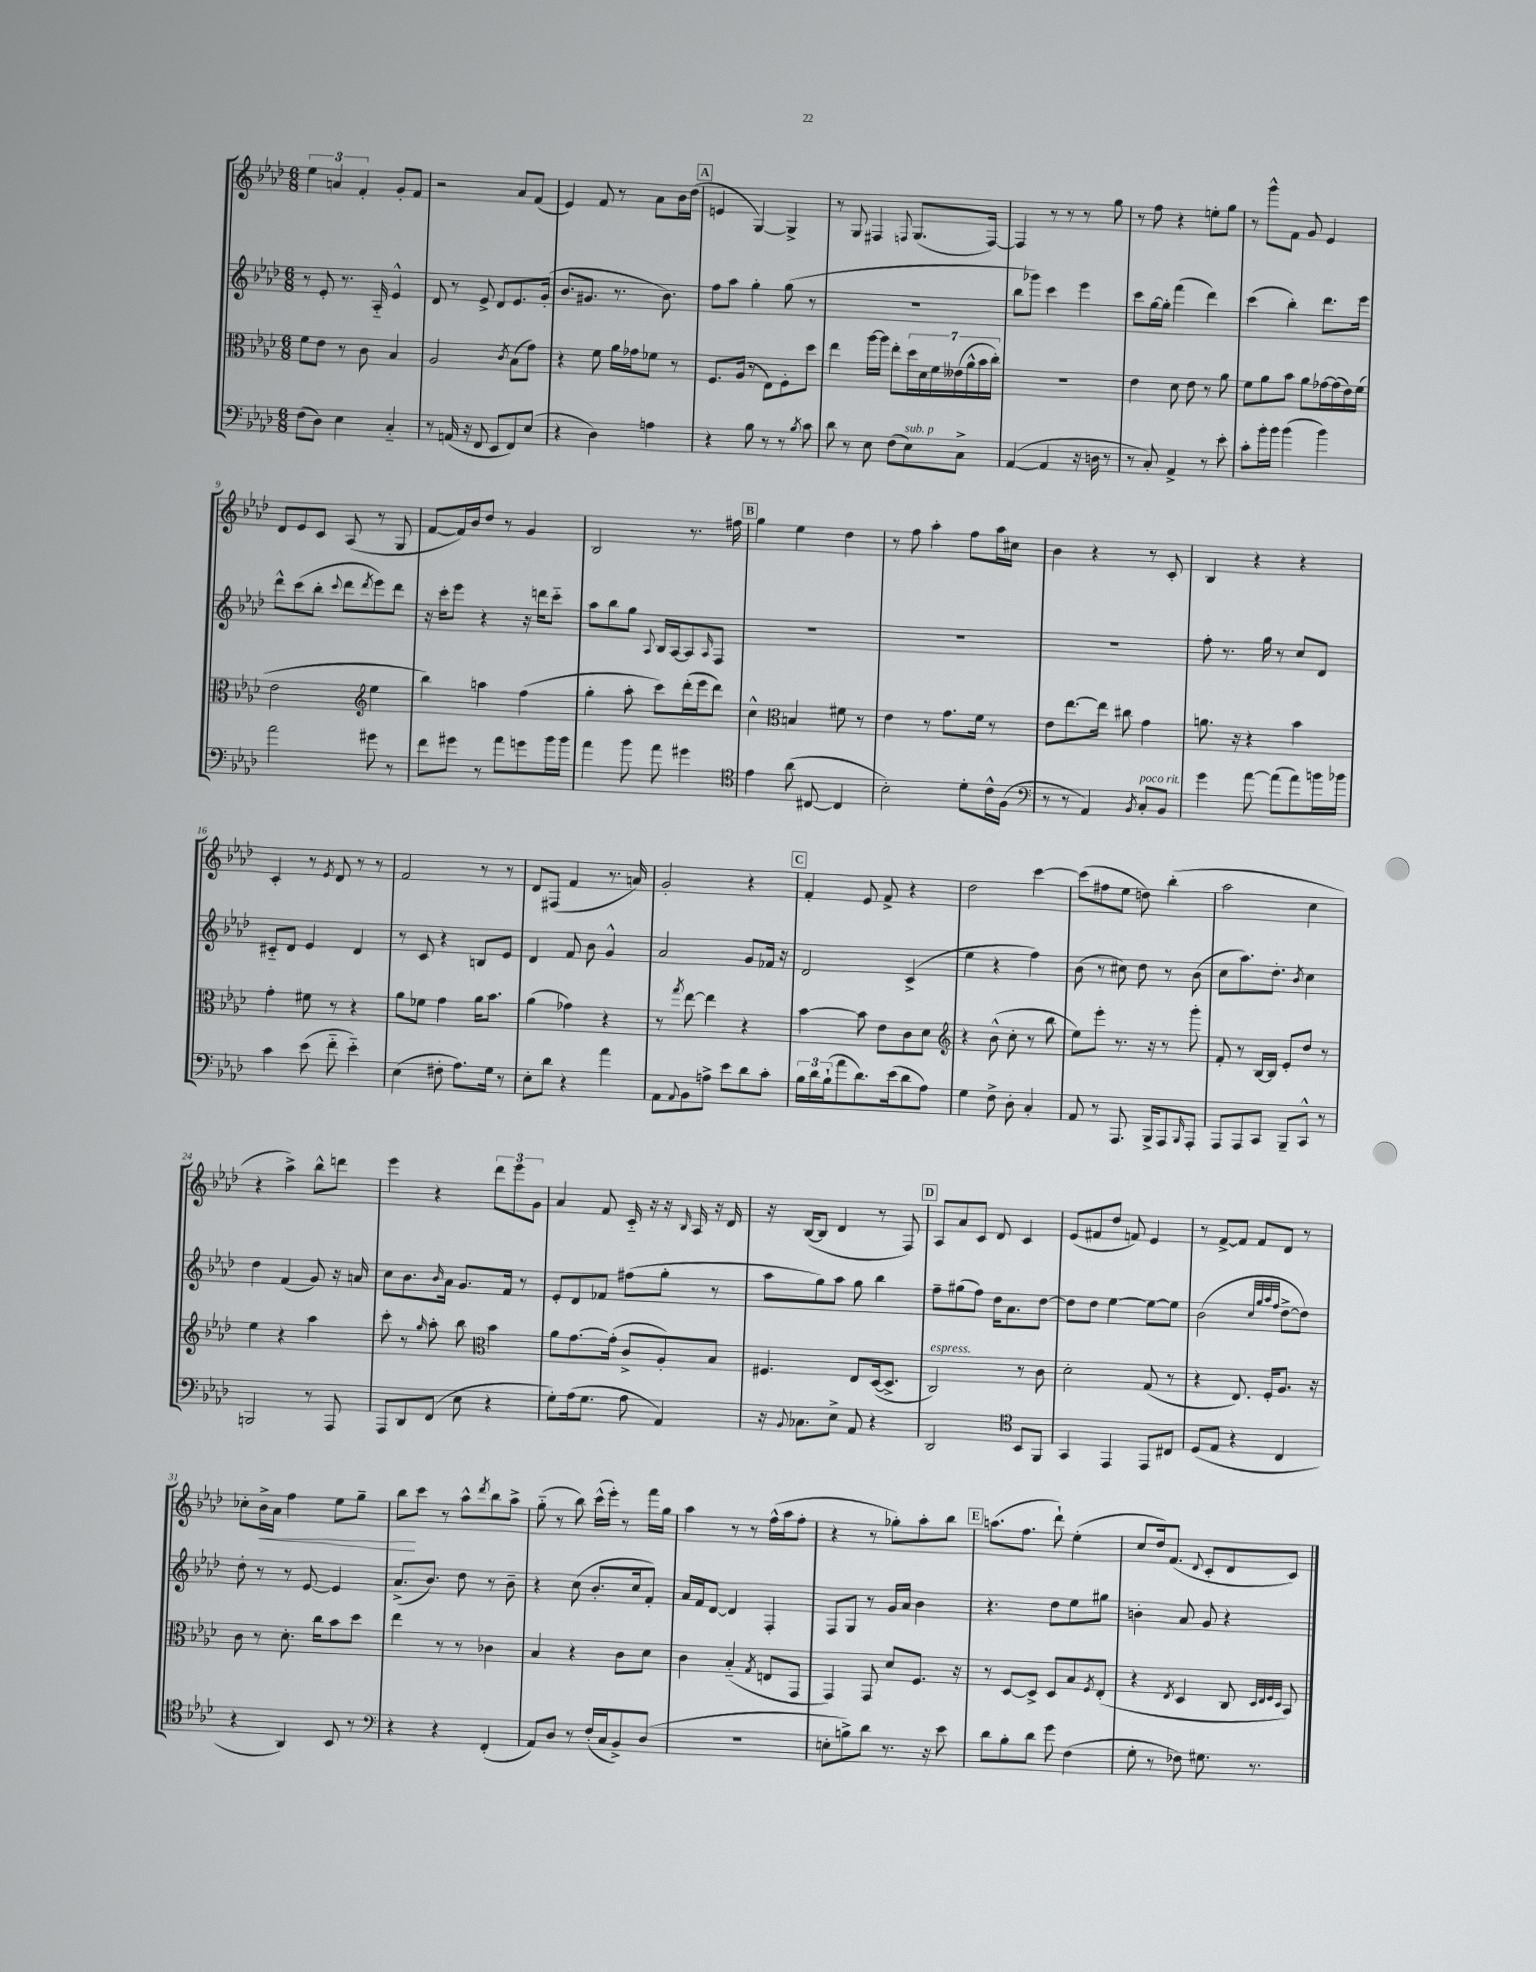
<<
\new StaffGroup <<
\new Staff = "s0" {
    \clef treble \key aes \major \numericTimeSignature \time 6/8
    \tuplet 3/2 { ees''4 a'4 f'4-. } g'8-. f'8 |
    r2 aes'8 f'8( |
    ees'4) f'8 r8 aes'8 bes'16 des''16( |
    \mark \markup { \box "A" } e'4 g4~) g4-> |
    r8 g8 fis4 \appoggiatura { f8 } g8.( f16~) |
    f4 r8 r8 r8 g''8 |
    r8 f''8 r4 e''8-. g''8 |
    r8 g'''8-^ f'8 g'8 ees'4 |
    des'8 ees'8 c'8 aes8( r8 g8 |
    f'8~ f'16) bes'16 des''8 r8 g'4 |
    bes2 r8. fis''16 |
    \mark \markup { \box "B" } g''4 ees''4 des''4 |
    r8 f''8 aes''4-. f''8 aes''16 cis''16 |
    bes'4 r4 r8 c'8-. |
    bes4 r4 r4 |
    c'4-. r8 \acciaccatura { ees'8 } des'8 r8 r8 |
    f'2 r8 r8 |
    des'8 fis8( f'4 r8. a'16) |
    g'2-. r4 |
    \mark \markup { \box "C" } f'4-. ees'8 f'8-> r4 |
    des''2 c'''4~ |
    c'''8( fis''8 ees''8 d''8) bes''4-.( |
    aes''2 c''4 |
    r4 aes''4->) bes''8-^ d'''8 |
    ees'''4 r4 \tuplet 3/2 { des'''8 ees'''8 g'8 } |
    aes'4 f'8 c'16-_ r16 r16 \grace { bes16 } aes16 r16 des'16 |
    r16 bes16~( bes8 des'4 r8 f8) |
    \mark \markup { \box "D" } aes8 aes'8 c'8 des'8 c'4 |
    ees'8( fis'8 des''8 f'8) ees'4 |
    r8 f'8~-> f'8 f'8 des'8 r8 |
    ces''8-. bes'16->\< aes'16 f''4 ees''8 g''8-- |
    bes''8\! c'''8 r8 aes''8-^ \acciaccatura { des'''8 } bes''8 aes''8-> |
    g''8-_( r8 bes''8) c'''16-^( ees'''16-.) r8 f'''16 g''16 |
    aes''4 r8 r8 f''16-^( aes''16 f''8-. |
    r4 r8 ges''8-.) aes''8-. bes''8 |
    \mark \markup { \box "E" } a''8.( f''8. des'''8-!) ees''4-.( |
    c''8 des''16) f'8.( \appoggiatura { des'8 } c'8-. des'8 c'8) \bar "|." |
}
\new Staff = "s1" {
    \clef treble \key aes \major \numericTimeSignature \time 6/8
    r8 ees'8-. r8. aes16-_ ees'4-^ |
    des'8 r8 ees'8-> des'8 ees'8. g'16-.( |
    bes'8. gis'8. r8. bes'8.) |
    \mark \markup { \box "A" } f''8 aes''8 g''4-. g''8( r8 |
    R2. |
    bes''8 ges'''8) c'''4 ees'''4 |
    c'''8 g''16~ g''16-. f'''4( des'''4) |
    c'''4( bes''4-.) des'''8. ees'''16 |
    des'''8-^ c'''8( bes''8-. \appoggiatura { c'''8 } des'''8 \acciaccatura { des'''8 } ees'''8) des'''8 |
    r16 c'''16-. ees'''8 r4 r16 d'''16 c'''8-_ |
    aes''8 bes''8 g''8 \appoggiatura { aes8 } bes16 aes16~ aes8 \grace { aes16 } f8 |
    \mark \markup { \box "B" } R2. |
    R2. |
    R2. |
    f''8-. r8. g''16 r8 c''8 des'8 |
    cis'8-_ des'8 ees'4 des'4 |
    r8 c'8 r4 b8 ees'8 |
    des'4 f'8 bes'8 g'4-^ |
    aes'2 g'8 fes'16 r16 |
    \mark \markup { \box "C" } des'2 c'4->( |
    ees''4 r4 f''4) |
    bes'8( r8 cis''8) des''8 r8 bes'8( |
    c''8 aes''8.) des''8.-. \acciaccatura { bes'8 } c''4 |
    des''4 f'4( g'8) r16 a'16 |
    c''8 bes'8. \grace { bes'16 } aes'16 g'8. f'16 r8 |
    ees'8-. des'8 fes'8 fis''8( g''8-. r8 |
    aes''8 g''8) aes''8 g''8 bes''4 |
    \mark \markup { \box "D" } f''8-- gis''8( f''8) des''16 aes'8. des''8~ |
    des''8 des''8 ees''4~ ees''8~ ees''8 |
    bes'2( \grace { c''32 g''32 aes''32 f''32 } des''8~-> des''8) |
    des''8-. r8 r8 ees'8~ ees'4 |
    aes'8.->( bes'8.) des''8 r8 bes'8-- |
    r4 c''8( bes'8.-. c''16 f'8-.) |
    aes'16 f'16 des'8~ des'4 f4-. |
    f8 g8 r8 g'16 aes'16 bes'4 |
    \mark \markup { \box "E" } r4. des''8 ees''8 gis''8 |
    b'4-. aes'8 g'8 r4 \bar "|." |
}
\new Staff = "s2" {
    \clef alto \key aes \major \numericTimeSignature \time 6/8
    f'8 ees'8 r8 c'8 bes4 |
    aes2 \acciaccatura { c'8 } bes8( g'8) |
    r4 f'8 aes'16 ges'16 fes'8 r8 |
    \mark \markup { \box "A" } f8. aes16( r8 ees8) f8-. des''8 |
    ees''4 aes''16~ aes''16 ees''8-. \tuplet 7/4 { des''16 des'16 f'16 eeses'16( aes'16-^ bes'16 c''16-.) } |
    R2. |
    ees'4 des'8 ees'8 r8 aes'8 |
    f'8 aes'8 bes'8 aes'8 ges'16~ ges'16( ees'16) f'16( |
    ees'2 \clef treble ees''4 |
    bes''4) a''4 f''4( |
    g''4-. aes''8-. c'''8) des'''16-.( ees'''16 des'''8) |
    \mark \markup { \box "B" } c''4-^ \clef alto b4 fis'8 r8 |
    ees'4 r8 g'8. f'16 r8 |
    ees'8 ees''8.~ ees''16 cis''8 g'4 |
    a'8. r16 r4 bes'4 |
    g'4-. fis'8 r8 r4 |
    aes'8 fes'8 g'4 aes'16 bes'8. |
    aes'4( ges'4) r4 |
    r8 \acciaccatura { g''8 } ees''8~ ees''4 r4 |
    \mark \markup { \box "C" } bes'4~ bes'8 ees'8 c'8 des'8 |
    \clef treble r4 bes'8-^( c''8-. r8 bes''8 |
    ees''8) ees'''8-. r8. r16 r8 g'''8-. |
    f'8-. r8 bes16~ bes16 ees'8-. des''8 r8 |
    ees''4 r4 aes''4 |
    c'''8-. r8 \grace { g''16 } aes''8-. bes''8 \clef alto bes'4 |
    aes'8 g'8.~ g'16-.( c'8-> aes8-.) bes8 |
    fis4. ees8 des16~( des8.-> |
    \mark \markup { \box "D" } c2^\markup { \italic "espress." }) r8 c'8 |
    des'2-. g8( r8 |
    r4 ees8.) f16-. aes8. r16 |
    c'8 r8 des'8.-. c''16 bes'8 des''8 |
    ees''4 r8 r8 ces'4 |
    bes4 r4 c'8 des'8 |
    c'4 bes4-_( \acciaccatura { g8 } e8 g,8 |
    g,4) g,8 des'8 f8. r16 |
    \mark \markup { \box "E" } r8 des8~ des8-> des8 bes8 \acciaccatura { f8 } ees8-.( |
    r4 \acciaccatura { ees8 } des4 c8 \grace { des32 ees32 f32 des32 } bes,8) \bar "|." |
}
\new Staff = "s3" {
    \clef bass \key aes \major \numericTimeSignature \time 6/8
    f8( des8) ees4 c4-_ |
    r8 a,16( r16 f,8 ees,8 f,8) ees8( |
    r4 des4) a4 |
    \mark \markup { \box "A" } r4 bes8 r8 r8 \acciaccatura { bes8 } c'8 |
    des'8 r8 ees8 f8( ees8^\markup { \italic "sub. p" }) c8-> |
    aes,4~( aes,4 r16 d16 r8 |
    r8 c8-.) aes,4-> r8 ees'8-. |
    c'8-. bes'16-. bes'16 bes'4( bes'4) |
    aes'2 gis'8 r8 |
    f'8 gis'8 r8 aes'8 g'8 bes'16 bes'16 |
    aes'4 bes'8 aes'8 gis'4 |
    \mark \markup { \box "B" } \clef tenor ees'4 aes'8( cis8~ cis4 |
    bes2-.) des'8-. c'16-^ f16( |
    \clef bass r8 r8 aes,4) \acciaccatura { bes,8 } c8-.^\markup { \italic "poco rit." } bes,8 |
    g'4 aes'8~ aes'8( aes'8) b'16 bes'16 |
    c'4 ees'8( f'8-_ ees'4-_) |
    ees4( fis8-. aes8.) g16 r8 |
    ees8-. des'8 r4 aes'4 |
    aes,8 \appoggiatura { aes,8 } bes,8 a8-> ees'8 des'8 c'8-. |
    \mark \markup { \box "C" } \tuplet 3/2 { bes16 des'16 bes16-!( } aes'8 des'8.) ees'16( des'8 aes8) |
    g4 f8-> des8-. c4-. |
    aes,8 r8 aes,,8. bes,,16-> aes,,8 \grace { bes,,16 } aes,,8-. |
    aes,,8 aes,,8 c,8 bes,,8-- c,8-^ r8 |
    b,,2 r8 aes,,8 |
    aes,,8 des,8 f,8( ees8 r4 |
    g8-.) aes16( g8. aes8 aes,4) |
    r16 \appoggiatura { bes,8 } ces8. ees8-> aes,8 r4 |
    \mark \markup { \box "D" } des,2 \clef tenor bes,8 f,8 |
    g,4 ees,4 ees,8 cis8 |
    des8( ees8 r4 c4 |
    r4 aes,4) bes,8 r8 |
    \clef bass r4 r4 f,4-.( |
    aes,8) des8 r8 f16-.( c16 bes,8->) des8( |
    R2. |
    e8-. b8->) des'8 r8. r16 ees'8 |
    \mark \markup { \box "E" } des'8 bes8-. des'8 g'8 f4( |
    g8-. r8 fes8) gis8. r8. \bar "|." |
}
>>
>>
